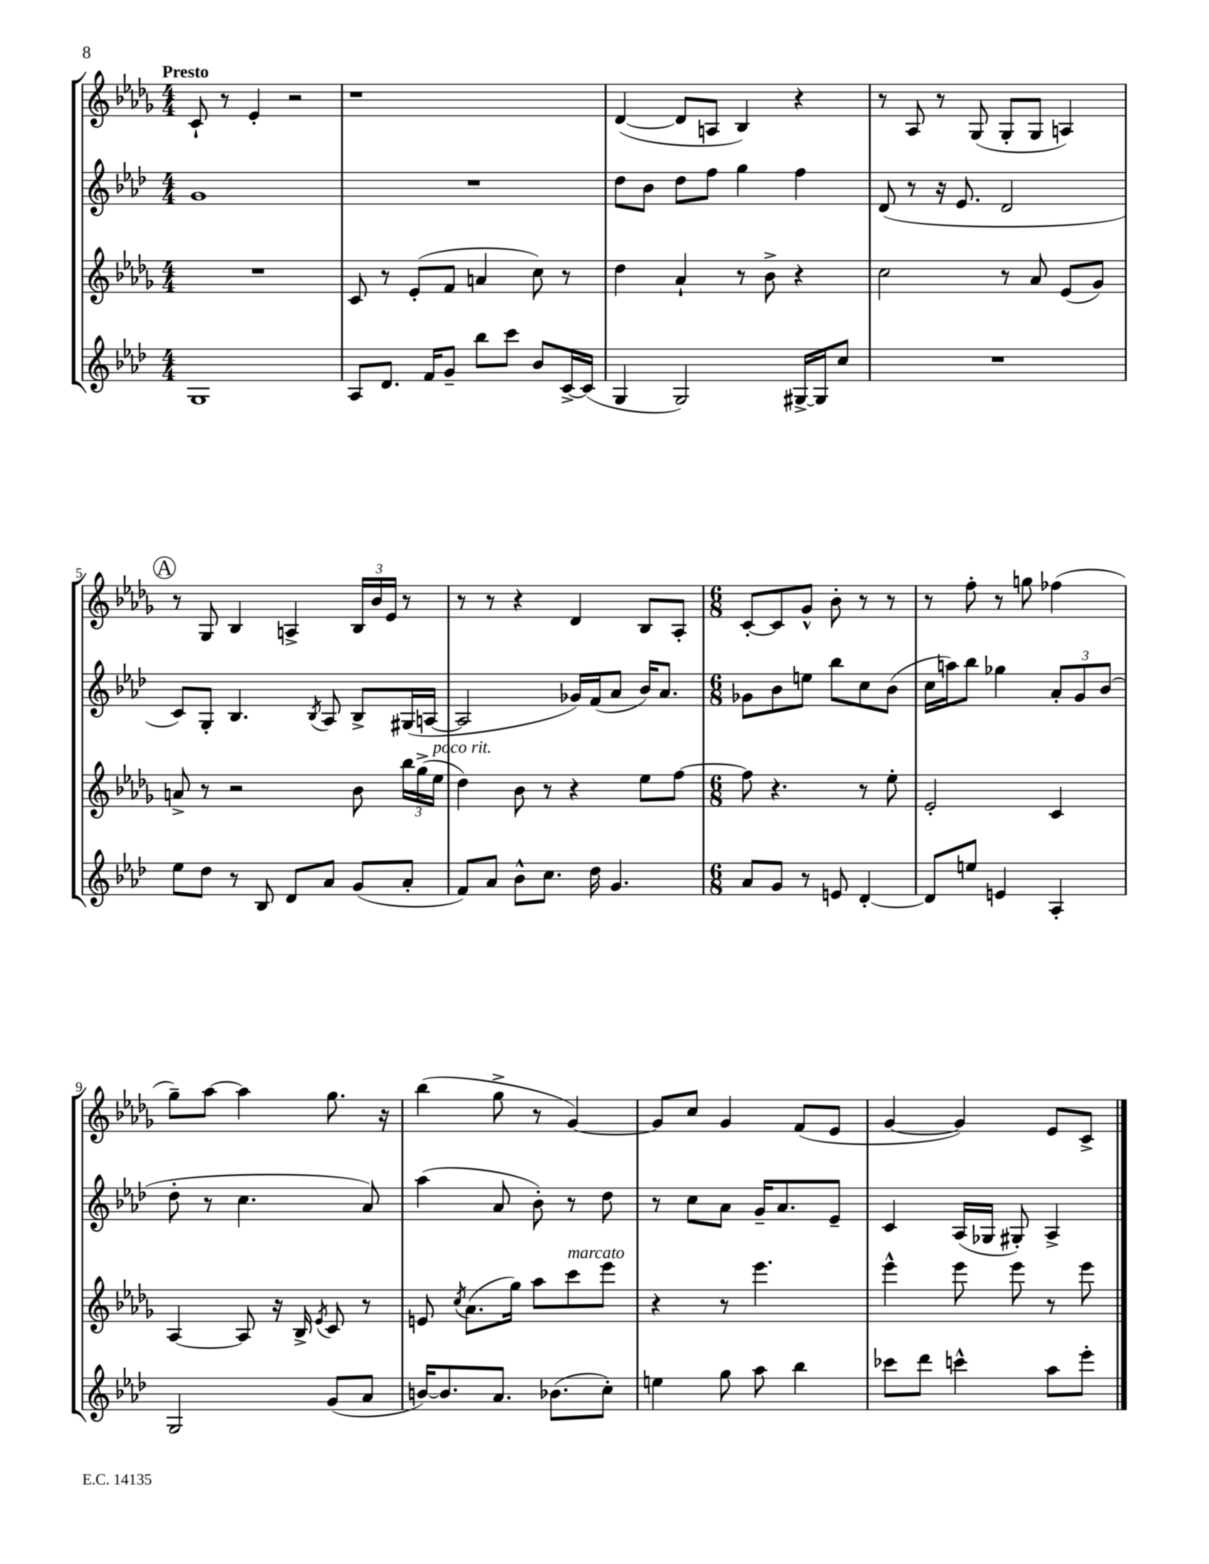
<<
\new StaffGroup <<
\new Staff = "s0" {
    \clef treble \key des \major \numericTimeSignature \time 4/4 \tempo "Presto"
    \autoBeamOff c'8-! r8 ees'4-. r2 |
    r1 |
    des'4~( des'8[ a8] bes4) r4 |
    r8 aes8 r8 ges8( ges8[-. ges8] a4) |
    \mark \markup { \circle "A" } r8 ges8 bes4 a4-> \tuplet 3/2 { bes16[ bes'16 ees'16] } r8 |
    r8 r8 r4 des'4 bes8[ aes8]-. |
    \numericTimeSignature \time 6/8 c'8[~-. c'8 ges'8]-^ bes'8-. r8 r8 |
    r8 f''8-. r8 g''8 fes''4( |
    ges''8[--) aes''8]~ aes''4 ges''8. r16 |
    bes''4( ges''8-> r8 ges'4~) |
    ges'8[ c''8] ges'4 f'8[( ees'8] |
    ges'4~ ges'4) ees'8[ c'8]-> \bar "|." |
}
\new Staff = "s1" {
    \clef treble \key aes \major \numericTimeSignature \time 4/4
    \autoBeamOff g'1 |
    R1 |
    des''8[ bes'8] des''8[ f''8] g''4 f''4 |
    des'8( r8 r16 ees'8. des'2 |
    \mark \markup { \circle "A" } c'8[) g8]-. bes4. \acciaccatura { bes8 } aes8 bes8[-> gis16( a16]~ |
    a2 ges'16[) f'16( aes'8] bes'16[) aes'8.] |
    \numericTimeSignature \time 6/8 ges'8[ bes'8 e''8] bes''8[ c''8 bes'8]( |
    c''16[ a''16) bes''8] ges''4 \tuplet 3/2 { aes'8[-. g'8 bes'8]( } |
    des''8-. r8 c''4. aes'8) |
    aes''4( aes'8 bes'8-.) r8 des''8 |
    r8 c''8[ aes'8] g'16[-- aes'8. ees'8]-- |
    c'4 aes16[( ges16] gis8-.) aes4-> \bar "|." |
}
\new Staff = "s2" {
    \clef treble \key des \major \numericTimeSignature \time 4/4
    \autoBeamOff R1 |
    c'8 r8 ees'8[-.( f'8] a'4 c''8) r8 |
    des''4 aes'4-! r8 bes'8-> r4 |
    c''2 r8 aes'8 ees'8[( ges'8]) |
    \mark \markup { \circle "A" } a'8-> r8 r2 bes'8 \tuplet 3/2 { bes''16[ ges''16->( ees''16]^\markup { \italic "poco rit." } } |
    des''4) bes'8 r8 r4 ees''8[ f''8]~ |
    \numericTimeSignature \time 6/8 f''8 r4. r8 ees''8-. |
    ees'2-. c'4 |
    aes4~ aes8 r16 bes16-> \acciaccatura { ees'8 } c'8 r8 |
    e'8 \acciaccatura { c''8 } aes'8.[( ges''16]) aes''8[ c'''8^\markup { \italic "marcato" } ees'''8] |
    r4 r8 ees'''4. |
    ees'''4-^ ees'''8 ees'''8 r8 ees'''8 \bar "|." |
}
\new Staff = "s3" {
    \clef treble \key aes \major \numericTimeSignature \time 4/4
    \autoBeamOff g1 |
    aes8[ des'8.] f'16[ g'8]-- bes''8[ c'''8] bes'8[ c'16~-> c'16]( |
    g4 g2) gis16[~-> gis16 c''8] |
    R1 |
    \mark \markup { \circle "A" } ees''8[ des''8] r8 bes8 des'8[ aes'8] g'8[( aes'8]-. |
    f'8[) aes'8] bes'8[-^ c''8.] des''16 g'4. |
    \numericTimeSignature \time 6/8 aes'8[ g'8] r8 e'8 des'4~-. |
    des'8[ e''8] e'4 aes4-. |
    g2 g'8[( aes'8] |
    b'16[~) b'8. aes'8.] bes'8.[( c''8]-.) |
    e''4 g''8 aes''8 bes''4 |
    ces'''8[ des'''8] c'''4-^ aes''8[ ees'''8]-. \bar "|." |
}
>>
>>
